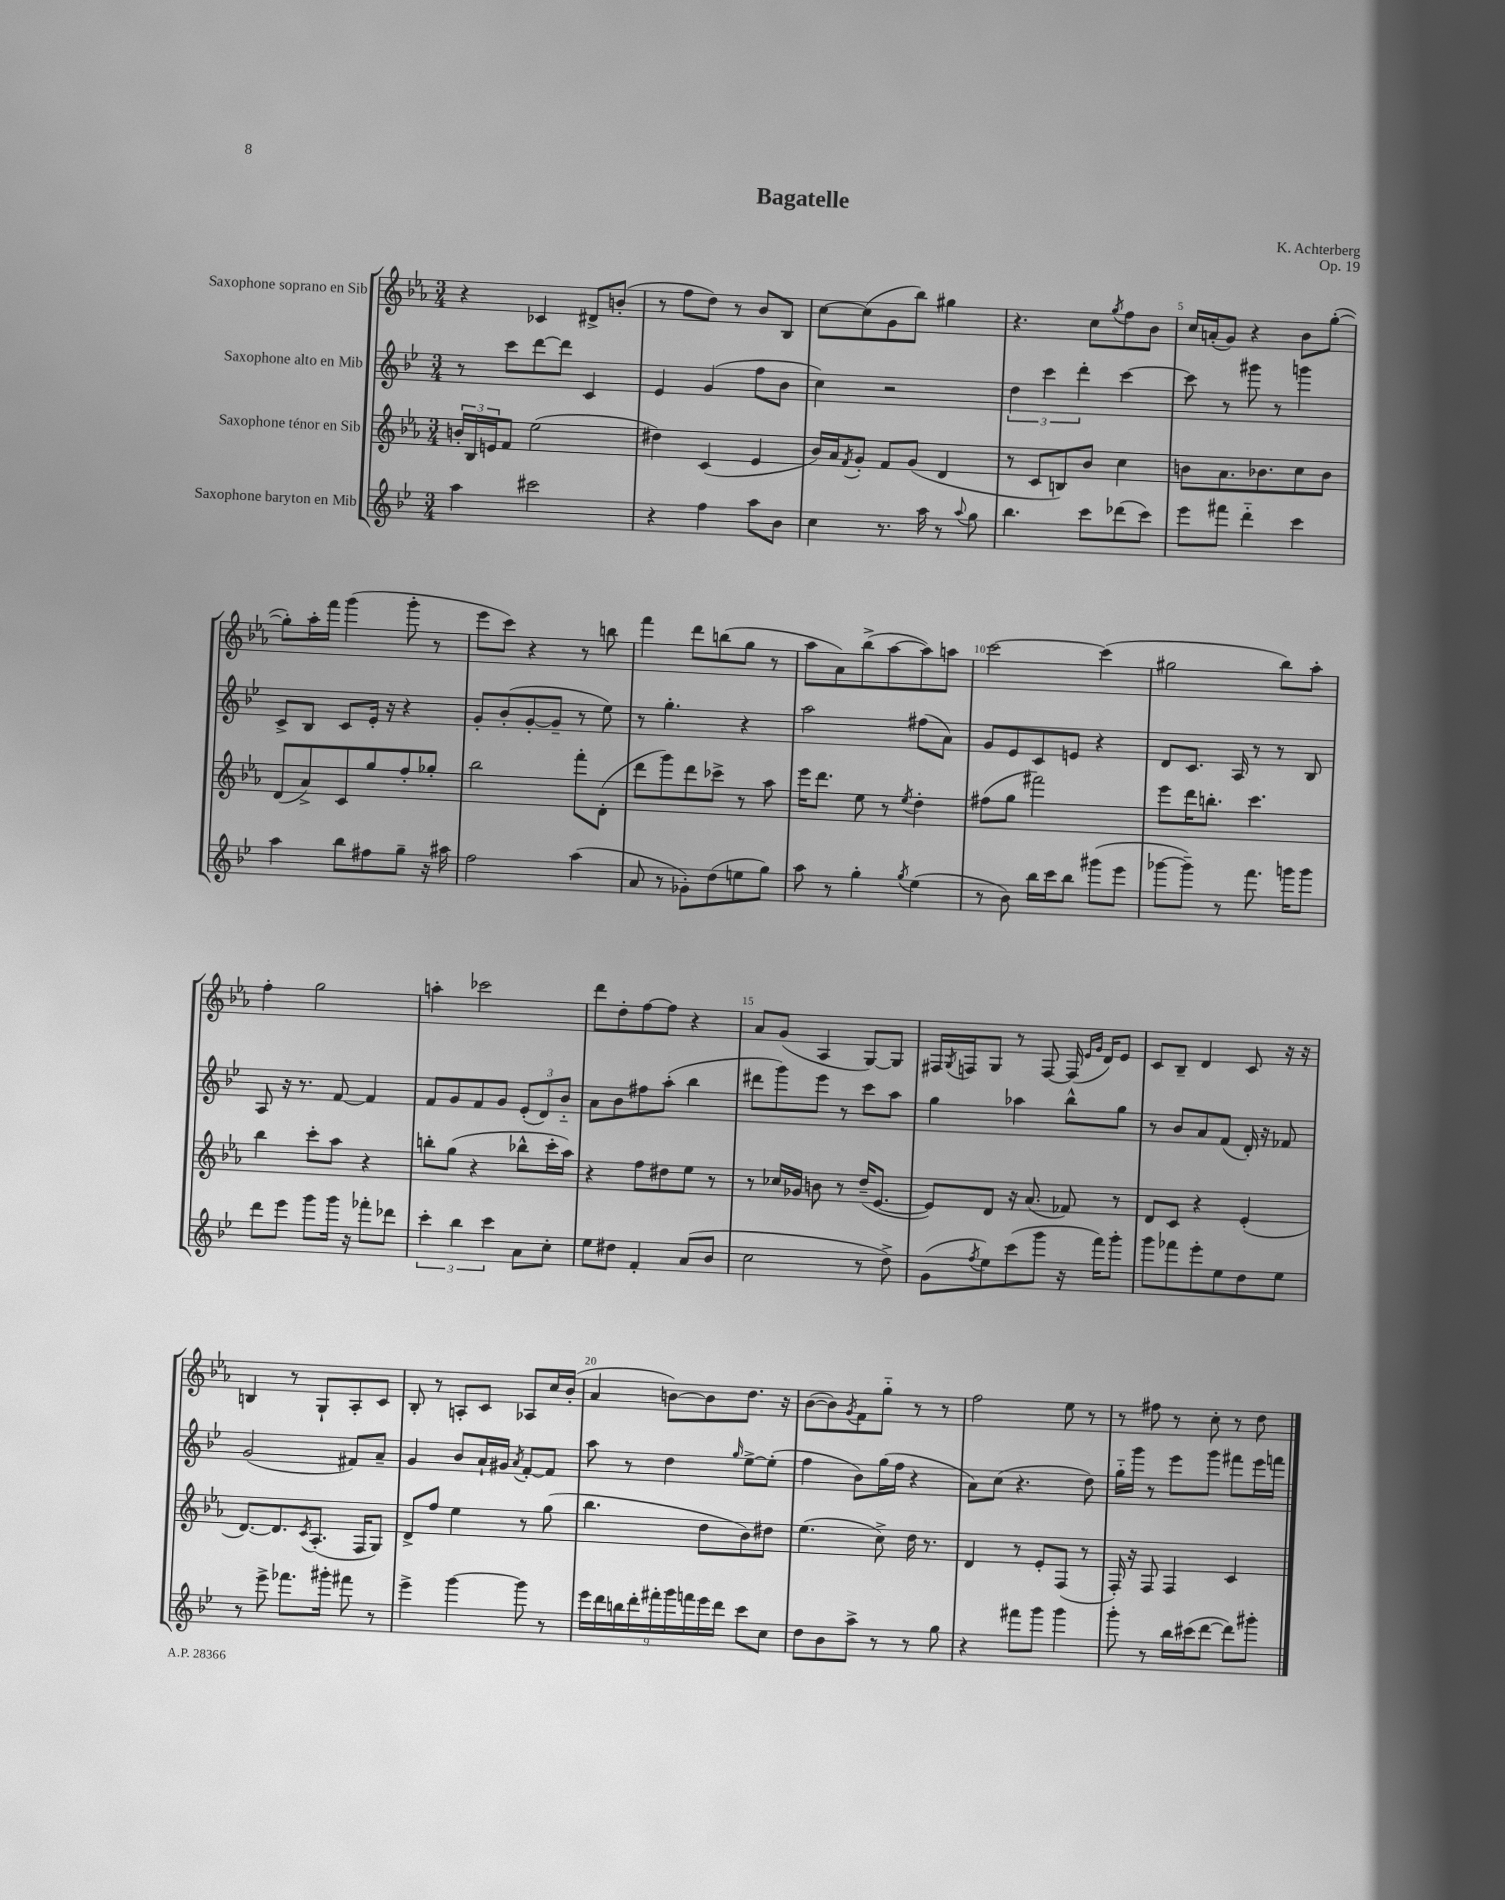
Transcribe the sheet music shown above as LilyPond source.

\header { title = "Bagatelle" composer = "K. Achterberg" opus = "Op. 19" }
<<
\new StaffGroup <<
\new Staff = "s0" \with { instrumentName = "Saxophone soprano en Sib" } {
    \clef treble \key ees \major \numericTimeSignature \time 3/4
    r4 ces'4 dis'8-> b'8-.( |
    r8 f''8 d''8) r8 bes'8 bes8 |
    c''8~ c''8( g'8 bes''8) gis''4 |
    r4. c''8 \acciaccatura { g''8 } f''8 bes'8 |
    c''16 a'16-.( g'8) r4 bes'8 g''8~-.( |
    g''8-.) aes''16-. f'''16 g'''4( g'''8-. r8 |
    ees'''8 c'''8) r4 r8 b''8 |
    f'''4 d'''8 b''8( g''8 r8 |
    aes''8 aes'8) bes''8->( aes''8~ aes''8) a''8 |
    c'''2~ c'''4( |
    gis''2 bes''8) aes''8-. |
    f''4-. g''2 |
    a''4-. ces'''2 |
    d'''8 d''8-. f''8~ f''8 r4 |
    aes'8 g'8( aes4 g8~) g8 |
    fis16 \acciaccatura { g8 } f16 g8 r8 f8~ f16( \grace { ees'16 g'16 } d'16) ees'8 |
    c'8 bes8-- d'4 c'8 r16 r16 |
    b4 r8 g8-! aes8-. c'8 |
    bes8-. r8 a8-. c'8 aes8 c''16 bes'16-.( |
    aes'4 b'8~) b'8 d''8. r16 |
    bes'8~( bes'8) \acciaccatura { g'8 } f'8 g''8-_ r8 r8 |
    f''2 ees''8 r8 |
    r8 fis''8 r8 c''8-. r8 d''8 \bar "|." |
}
\new Staff = "s1" \with { instrumentName = "Saxophone alto en Mib" } {
    \clef treble \key bes \major \numericTimeSignature \time 3/4
    r8 c'''8 d'''8~ d'''8 c'4 |
    ees'4 g'4( f''8 bes'8 |
    c''4) r2 |
    \tuplet 3/2 { d''4 c'''4 d'''4-. } c'''4~ |
    c'''8 r8 gis'''8 r8 g'''4 |
    c'8-> bes8 c'8 ees'16-. r16 r4 |
    g'8-. bes'8-.( g'8~-. g'8-- r8 ees''8) |
    r8 g''4.-. r4 |
    a''2 fis''8( a'8) |
    g'8 ees'8 c'8 e'8 r4 |
    d'8 c'8. a16 r8 r8 bes8 |
    a8 r16 r8. f'8~ f'4 |
    f'8 g'8 f'8 g'8 \tuplet 3/2 { ees'8-.( d'8) bes'8-_ } |
    a'8 bes'8 fis''8 a''8-.( bes''4 |
    dis'''8 g'''8) ees'''8 r8 c'''8 a''8 |
    g''4 aes''4 bes''8-^ g''8 |
    r8 bes'8 a'8 f'8( d'16-.) r16 fes'8 |
    g'2( fis'8) a'8-- |
    g'4 bes'8 a'16-! gis'16 \acciaccatura { a'8 } f'8~-. f'8 |
    a''8 r8 d''4 \grace { g''16 } ees''8~-> ees''8-.( |
    f''4 bes'8) g''16( f''16 r4 |
    a'8) c''8( r4. d''8) |
    g''16-_ g'''16 r8 ees'''8 g'''8 fis'''8 ees'''16 f'''16 \bar "|." |
}
\new Staff = "s2" \with { instrumentName = "Saxophone ténor en Sib" } {
    \clef treble \key ees \major \numericTimeSignature \time 3/4
    \tuplet 3/2 { b'16-. bes16 e'16 } f'8 ees''2( |
    dis''4) c'4( ees'4 |
    bes'16) aes'16 \acciaccatura { f'8 } g'8-. f'8 g'8( d'4 |
    r8 c'8 b8) bes'8 c''4 |
    b'8 aes'8. bes'8. c''8 bes'8 |
    d'8( aes'8->) c'8 g''8 f''8-. ges''8-. |
    bes''2 f'''8-. d'8-.( |
    d'''8 g'''8) d'''8 ces'''8-> r8 aes''8 |
    ees'''16 d'''8. ees''8 r8 \acciaccatura { ees''8 } d''4-. |
    fis''8( g''8 fis'''2) |
    ees'''8 d'''16 b''8.-. c'''4. |
    bes''4 c'''8-. aes''8 r4 |
    b''8-. g''8( r4 bes''8-^ c'''16-. aes''16) |
    r4 f''8 dis''8 ees''8 r8 |
    r8 ces''16 ges'16 b'8 r8 d''16--( ees'8.~ |
    ees'8) d'8 r16 aes'8.( fes'8) r8 |
    d'8 c'8 r4 ees'4-.( |
    d'8.~) d'8. \acciaccatura { c'8 } aes8.-.( f16 g8) |
    d'8-> f''8 ees''4 r8 g''8( |
    bes''4. d''8 bes'8) dis''8 |
    ees''4.( c''8->) d''16 r8. |
    d'4 r8 ees'8-. f8( r8 |
    f16-.) r16 f8 f4 c'4 \bar "|." |
}
\new Staff = "s3" \with { instrumentName = "Saxophone baryton en Mib" } {
    \clef treble \key bes \major \numericTimeSignature \time 3/4
    a''4 cis'''2 |
    r4 f''4 a''8 bes'8 |
    c''4 r8. a''16 r8 \appoggiatura { a''8 } g''8 |
    bes''4. c'''8 des'''8( c'''8) |
    ees'''8 fis'''8 d'''4-_ c'''4 |
    a''4 bes''8 fis''8 g''8-- r16 ais''16 |
    f''2 a''4( |
    a'8 r8 ges'8-.) d''8( e''8 g''8) |
    a''8 r8 g''4-. \acciaccatura { g''8 } ees''4( |
    r8 bes'8) bes''16 c'''16 bes''8 gis'''8( ees'''8 |
    ges'''8~ ges'''8--) r8 f'''8. g'''16 g'''8 |
    d'''8 ees'''8 g'''8 g'''16 r16 fes'''8-. des'''8 |
    \tuplet 3/2 { c'''4-. bes''4 c'''4 } a'8 c''8-. |
    ees''8 dis''8 f'4-. a'8( bes'8 |
    c''2 r8 d''8->) |
    g'8( \acciaccatura { f''8 } ees''8) c'''8( g'''8 r16 f'''16) g'''8-. |
    g'''8 fes'''8 ees'''8-. ees''8 d''8 ees''8 |
    r8 ees'''8-> fes'''8. gis'''16-. fis'''8 r8 |
    ees'''4-> g'''4~ g'''8 r8 |
    \tuplet 9/8 { ees'''16 d'''16 b''16 d'''16-. fis'''16-. g'''16 f'''16 ees'''16 d'''16 } c'''8 c''8 |
    d''8 bes'8 a''8-> r8 r8 g''8 |
    r4 fis'''8 g'''8 g'''4 |
    g'''8-. r8 bes''16 cis'''16( d'''8~ d'''8) gis'''8-. \bar "|." |
}
>>
>>
\layout { \context { \Score \override BarNumber.break-visibility = ##(#f #t #t) barNumberVisibility = #(every-nth-bar-number-visible 5) } }
